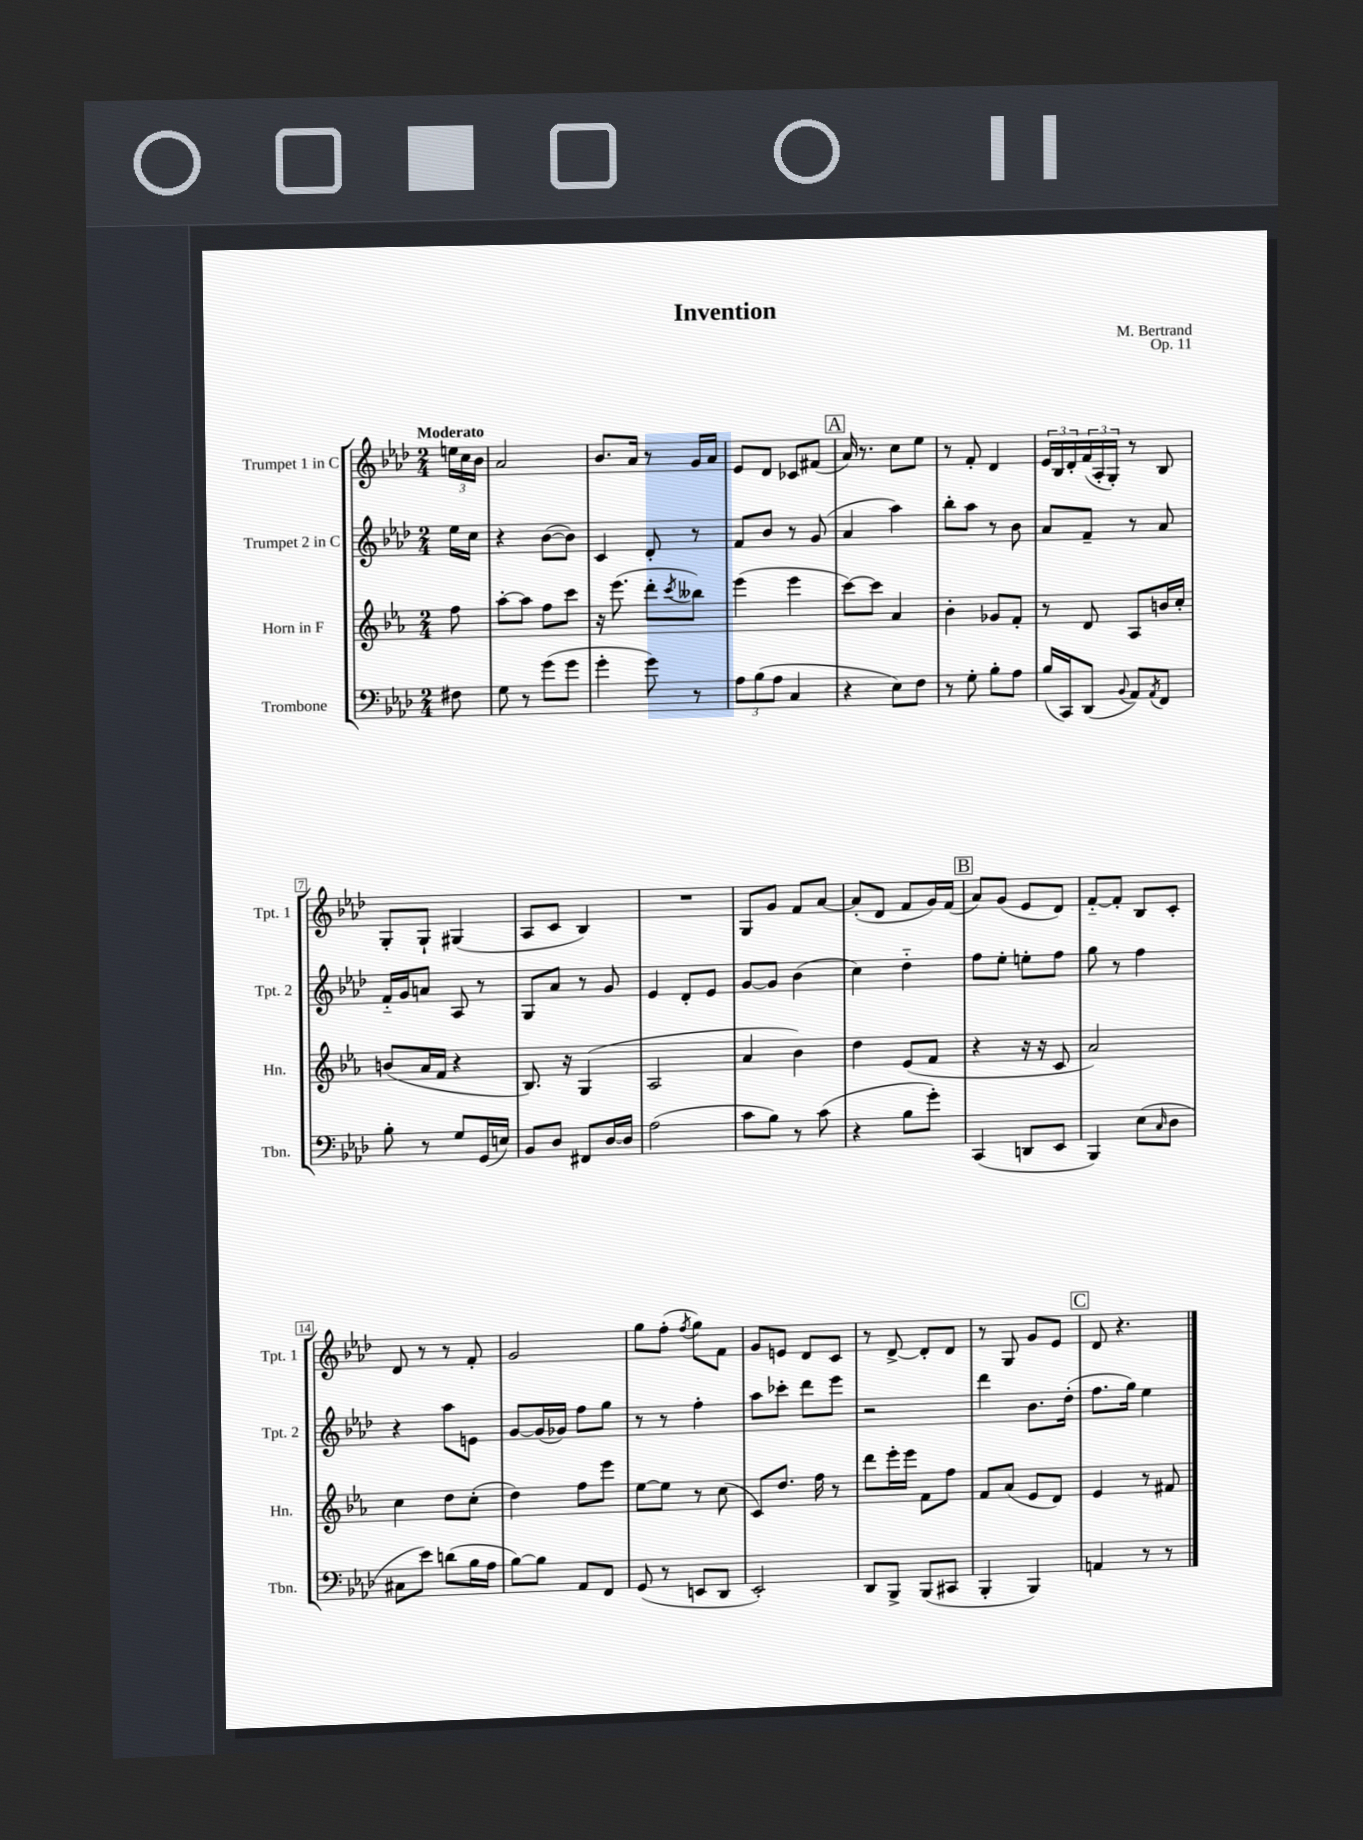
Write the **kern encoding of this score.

**kern	**kern	**kern	**kern
*staff4	*staff3	*staff2	*staff1
*clefF4	*clefG2	*clefG2	*clefG2
*k[b-e-a-d-]	*k[b-e-a-]	*k[b-e-a-d-]	*k[b-e-a-d-]
*M2/4	*M2/4	*M2/4	*M2/4
8F#	8ff	16ee-	24ee
.	.	.	24cc
.	.	16cc	.
.	.	.	24b-
=	=	=	=
8G	[8aa-'	4r	2a-
8r	8aa-]	.	.
(8g	8ff	([8b-	.
8g	8ccc	8b-])	.
=	=	=	=
4g'	16r	4c	8.b-
.	(8.eee-	.	.
.	.	.	16a-
8g)	8ddd'	8d-'	8r
.	8qccc	.	.
8r	8bb--)	8r	16g
.	.	.	16a-
=	=	=	=
12A-	(4eee-	8f	8e-
(12B-	.	.	.
.	.	8b-	8d-
12A-	.	.	.
4C	4eee-	8r	8c-
.	.	(8g	(8f#
=	=	=	=
4r	[8ccc)	4a-	16a-)
.	.	.	8.r
.	8ccc]	.	.
8E-)	4a-	4aa-)	8cc
8F	.	.	8ee-
=	=	=	=
8r	4b-'	8bb-'	8r
8G'	.	8aa-	8f'
8B-'	8g-	8r	4d-
8A-	8f'	8b-	.
=	=	=	=
(16B-	8r	8a-	24e-
.	.	.	24B-
16CC)	.	.	.
.	.	.	24d-'
(8DD-	8d	8f~	(24f
.	.	.	24A-'
.	.	.	24G')
8qqBB-	.	.	.
8AA-)	8A-	8r	8r
8qAA-	.	.	.
8FF	16b	8a-	8B-
.	16cc'	.	.
=	=	=	=
8B-'	(8b	16f'~	8G'
.	.	16g	.
8r	16a-	8a	8G`
.	16f	.	.
8G	4r	8A-	(4G#
(16GG	.	8r	.
16E)	.	.	.
=	=	=	=
8BB-	8.B-)	8G	8A-
8D-	.	8a-	8c
.	16r	.	.
8FF#	(4G	8r	4B-)
[16D-	.	8g	.
16D-]	.	.	.
=	=	=	=
(2A-	2A-	4e-	2r
.	.	8d-'	.
.	.	8e-	.
=	=	=	=
8c	4a-	[8g	8G
8B-)	.	8g]	8g
8r	4b-)	(4b-	8f
(8c	.	.	[8a-
=	=	=	=
4r	4dd	4cc)	(8a-']
.	.	.	8d-
8B-	(8e-	4dd-'~	8f
8g')	8f	.	16g)
.	.	.	(16f
=	=	=	=
(4CC	4r	8ff	8a-)
.	.	8ee-'	(8g
8DD	16r	8ee'	8e-
.	16r	.	.
8EE-	8c	8ff	8d-)
=	=	=	=
4BBB-)	2a-)	8gg	[8f'~
.	.	8r	8f']
(8E-	.	4ff	8B-
16qqC	.	.	.
8D-	.	.	8c'
=	=	=	=
8C#	4cc	4r	8d-
8e-)	.	.	8r
(8d	8dd	8aa-	8r
16B-	(8cc'	8e	8f'
16A-	.	.	.
=	=	=	=
[8B-)	4dd)	[8g	2g
8B-]	.	(16g]	.
.	.	16g-)	.
8AA-	8ff	8ff	.
8FF	8eee-	8gg	.
=	=	=	=
(8GG	[8ee-	8r	8gg
8r	8ee-]	8r	(8ff'
.	.	.	8qff
8EE	8r	4ff'	8gg)
8DD-	(8cc	.	8f
=	=	=	=
2EE-')	8c)	8aa-	8g
.	8.dd	8ccc-'	8e
.	.	8ddd-	8d-
.	16ff	.	.
.	8r	8eee-	8c
=	=	=	=
8DD-	8ddd	2r	8r
8BBB-^	16eee-'	.	[8d-^
.	16eee-	.	.
(8BBB-	8f	.	8d-']
8CC#	8ff	.	8d-
=	=	=	=
4BBB-'	8f	4ddd-	8r
.	(8a-	.	8G
4BBB-)	8e-	8.b-	8g
.	8d)	.	8e-
.	.	(16dd-'	.
=	=	=	=
4AA	4e-	8.ff	8d-
.	.	.	4.r
.	.	16gg)	.
8r	8r	4ee-	.
8r	8f#	.	.
==	==	==	==
*-	*-	*-	*-
